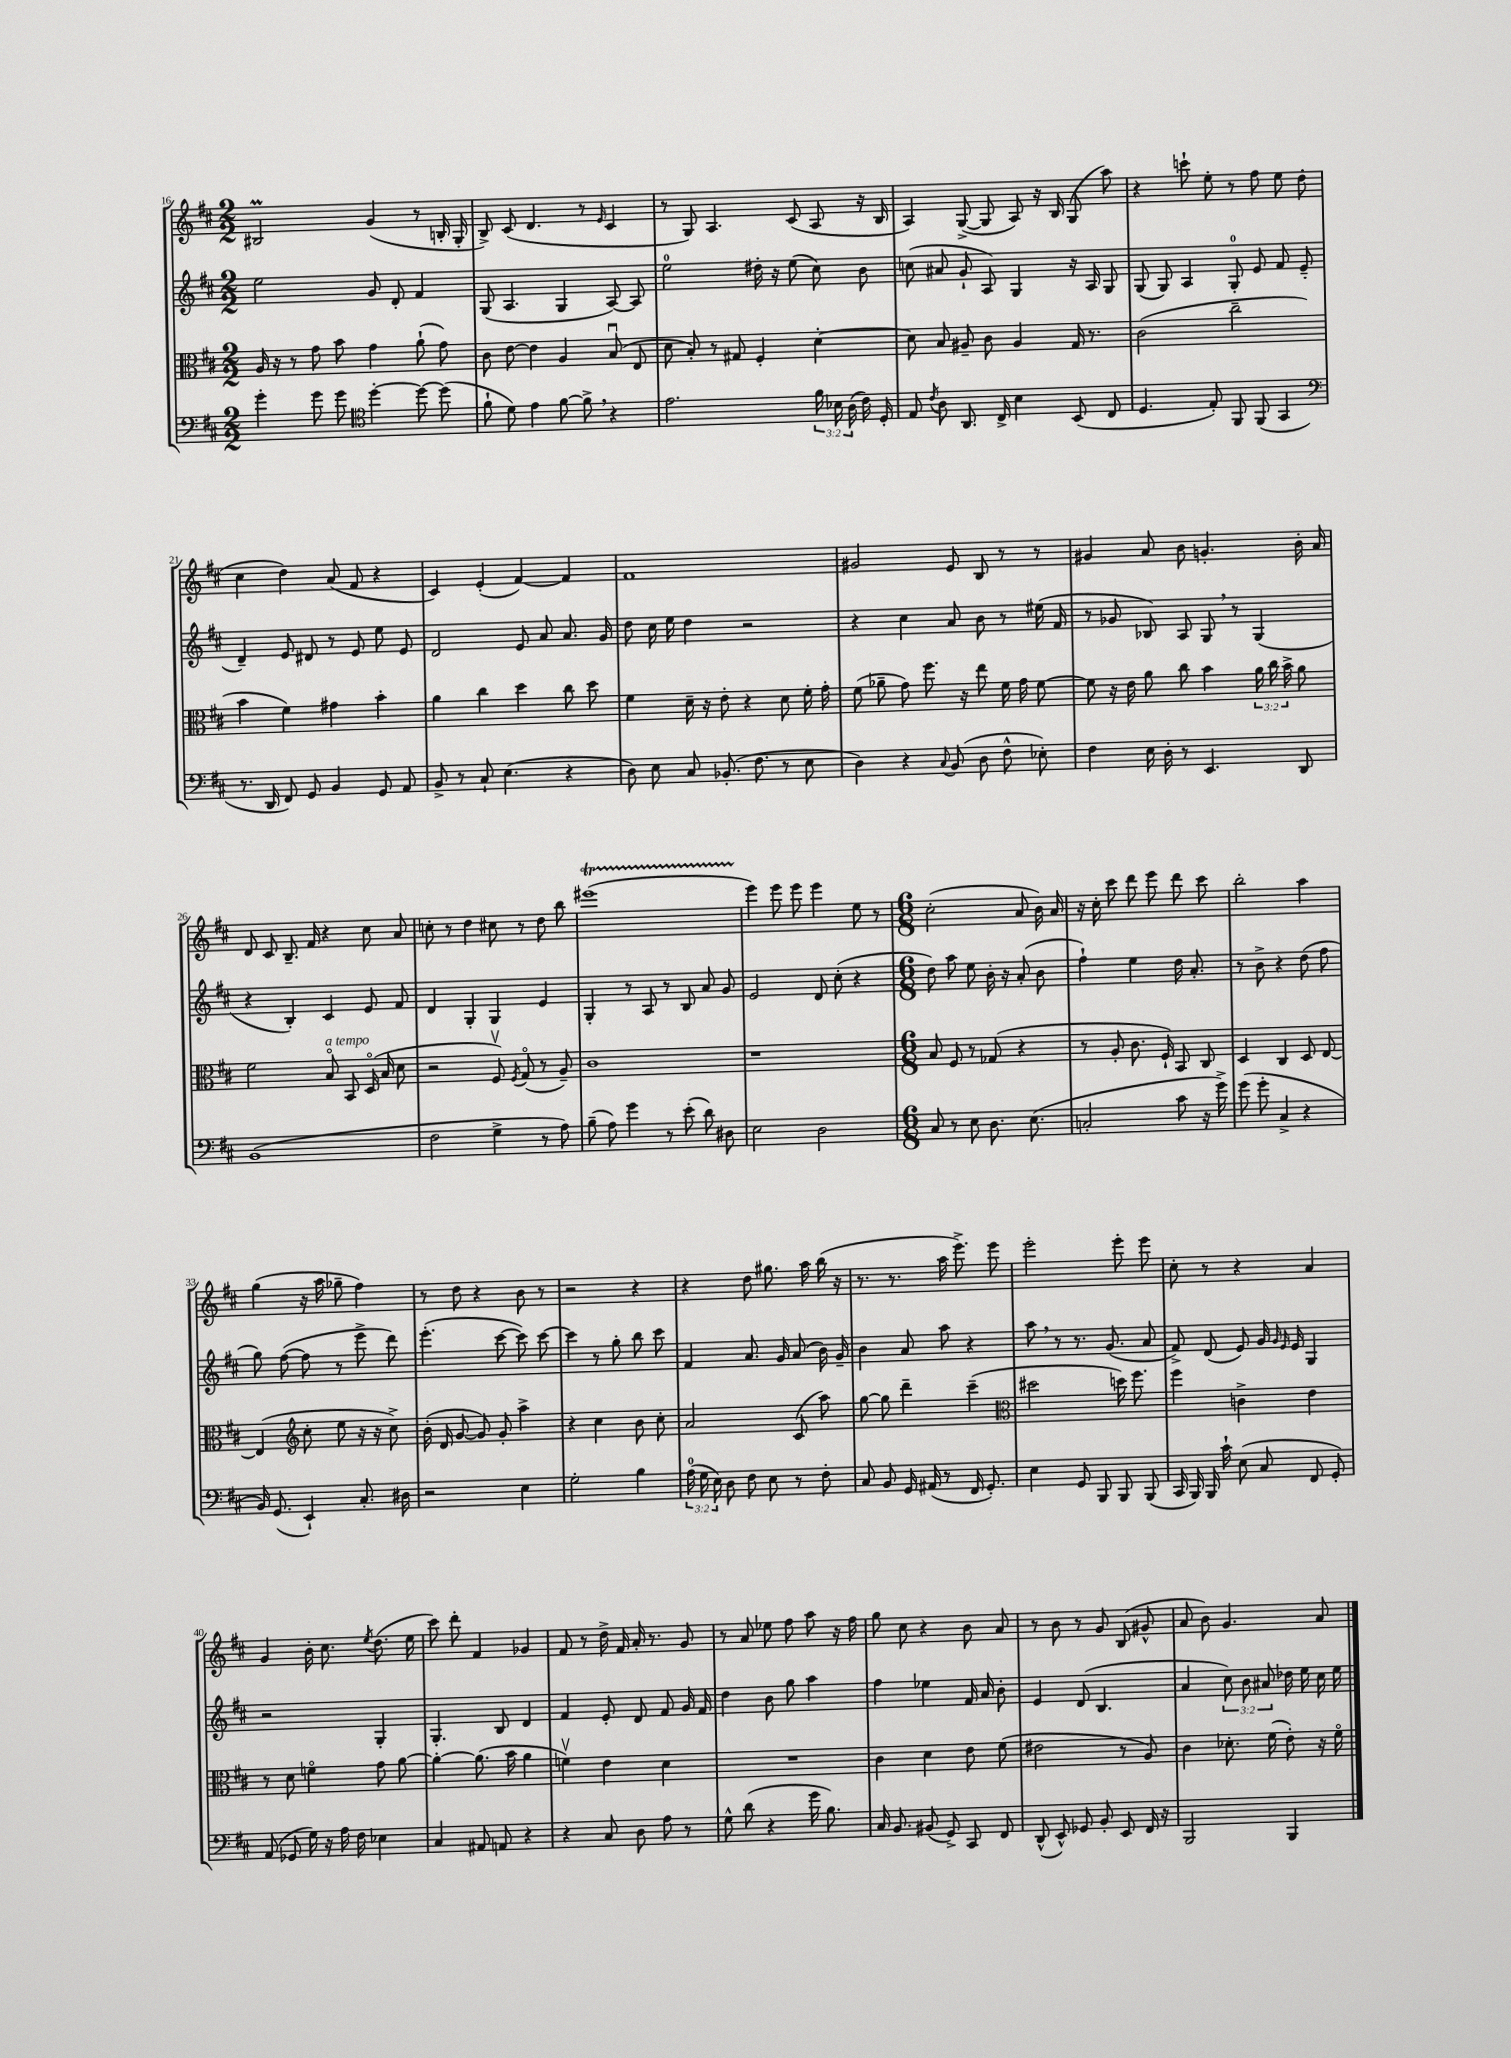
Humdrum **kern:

**kern	**kern	**kern	**kern
*staff4	*staff3	*staff2	*staff1
*clefF4	*clefC3	*clefG2	*clefG2
*k[f#c#]	*k[f#c#]	*k[f#c#]	*k[f#c#]
*M2/2	*M2/2	*M2/2	*M2/2
4g'	16A	2ee	2B#
.	16r	.	.
.	8r	.	.
8g	8g	.	.
8g	8b	.	.
*clefC4	*	*	*
[4dd'	4g	8g	(4g
.	.	8d'	.
8dd_	(8a`	4f#	8r
(8dd]	8g)	.	16B'
.	.	.	16G'
=	=	=	=
8f#`	8c#	(8G	8B^)
8d)	[8e	4.A	(8c#
4e	4e]	.	4.d
[8f#	4A	4G	.
8f#^]	.	.	8r
.	.	.	16qqe
4r	(8Bu	[8A)	4c#
.	8E	8A]	.
=	=	=	=
2.e	8d	2ee	8r
.	8B')	.	8G)
.	8r	.	4.A
.	8G#	.	.
.	4F#'	16dd#'	.
.	.	16r	.
.	.	(8ee	(8c#
24f#	[4d'	8cc#)	8A
24B-	.	.	.
(24A	.	.	.
16c#)	.	8b	16r
16D'	.	.	16B
=	=	=	=
8E	8d]	(8cc	4A)
8qc#	.	.	.
8A	8B	8a#	.
8.AA	8A#~	8g`	([8G^
.	8c#	8A)	8G]
16C#^	.	.	.
4B	4A#	4G	8A)
.	.	.	16r
.	.	.	16B
(8BB	16G	16r	(8G
.	8.r	16A	.
8C#	.	8G	8aa)
=	=	=	=
4.D	(2c#	(8G	4r
.	.	8G)	.
.	.	4A	8ccc`
8E')	.	.	8ee'
8FF#	2cc#~	8G'	8r
(8FF#	.	8e	8ff#
4GG	.	8f#	8ee
.	.	(8e~	(8dd
=	=	=	=
*clefF4	*	*	*
8.r	4b	4d~)	4cc#
16DD	.	.	.
8FF#)	4f#)	8e	4dd)
8GG	.	8d#	.
4BB	4g#	8r	(8a
.	.	8e	8f#
8GG	4b'	8ee	4r
8AA	.	8e	.
=	=	=	=
8BB^	4a	2d	4c#)
8r	.	.	.
8C#`	4cc#	.	(4e'
(4.E	.	.	.
.	4dd	8e	[4f#)
.	.	8a	.
4r	8cc#	8.a	4f#]
.	8dd	.	.
.	.	16g	.
=	=	=	=
8D)	4f#	8dd	1f#
8E	.	16cc#	.
.	.	16ee	.
8C#	16d~	4dd	.
.	16r	.	.
(8.BB-'	8e'	.	.
.	4r	2r	.
8.F#	.	.	.
8r	8d	.	.
8E	16f#'	.	.
.	16g'	.	.
=	=	=	=
4D)	(8f#	4r	2g#
.	8a-~	.	.
4r	8g)	4cc#	.
.	8.ff#	.	.
8qqC#	.	.	.
(8BB	.	8a	8e
.	16r	.	.
8D	8ee	8b	8B
8F#^^	16f#	8r	8r
.	16g	.	.
8E-')	[8f#	(16ee#	8r
.	.	16f#	.
=	=	=	=
4F#	8f#]	8r	4g#
.	16r	8g-	.
.	16e	.	.
16E	8a	8B-)	8a
16D'	.	.	.
8r	8cc#	8A	8b
4.EE	4b	8G	4.g'
.	.	8r	.
.	24a	(4G	.
.	24cc#	.	.
.	24b^	.	.
8DD	8a	.	16b'
.	.	.	16a
=	=	=	=
(1BB	2f#	4r	8d
.	.	.	8c#
.	.	4B')	8.B~
.	.	.	16f#
.	8Bo	4c#	4r
.	8BB	.	.
.	(16Do	8e	8cc#
.	16B	.	.
.	8d	8f#	8a
=	=	=	=
2F#	2r	4d	8cc'
.	.	.	8r
.	.	4G'	4dd
4G^	8F#v)	4G	8cc#
.	8qF#	.	.
.	(8Go	.	8r
8r	8r	4e	8dd
8A)	8A~)	.	8bb
=	=	=	=
(8B~	1c#	4G'	(1eee#
8A)	.	.	.
4g	.	8r	.
.	.	8A	.
8r	.	8r	.
(8e'	.	8B	.
8d)	.	8a	.
8D#	.	8g	.
=	=	=	=
2E	1r	2e	4eee)
.	.	.	8eee
.	.	.	8eee
2D	.	8d	4eee
.	.	(8cc#'	.
.	.	4r	8ee
.	.	.	8r
=	=	=	=
*M6/8	*M6/8	*M6/8	*M6/8
8C#	8B	8dd)	(2cc#'
8r	8F#	8aa	.
8E	8r	8ee	.
8.D	(8G-	16b'	.
.	.	16r	.
.	4r	(8a'	8a
(8.E	.	.	.
.	.	8b	16b)
.	.	.	16a
=	=	=	=
2C'	8r	4ff#`)	16r
.	.	.	16cc#'
.	8A'	.	8ccc#
.	8.c#	4ee	8ddd
.	.	.	8eee
.	16F#`)	.	.
8c#	8BB	16dd	8ddd
.	.	8.a'	.
16r	8C#	.	8ccc#
16g^)	.	.	.
=	=	=	=
(8g	4D	8r	2bb'
8g'	.	8b^	.
4C#^	4C#	4r	.
4r	8D	(8dd	4aa
.	[8E	8ff#	.
=	=	=	=
16BB)	(4E]	8gg)	(4gg
(8.GG	.	.	.
.	.	([8ff#	.
*	*clefG2	*	*
4EE`)	8cc#'	8ff#]	16r
.	.	.	16aa
.	8ee	8r	8gg-~
8.C#'	16r	8eee^	4ff#)
.	16r	.	.
.	8cc#^)	8ddd)	.
16D#	.	.	.
=	=	=	=
2r	(16b'	(4.eee'	8r
.	16d	.	.
.	[8g	.	8dd
.	8g])	.	4r
.	8g'	[8ccc#	.
4E	4aa^	8ccc#])	8b
.	.	[8ccc#	8r
=	=	=	=
2G'	4r	4ccc#]	2r
.	4cc#	8r	.
.	.	8gg'	.
4B	8b	8bb	4r
.	8cc#'	8ccc#	.
=	=	=	=
(24A	2a	4f#	4r
24G	.	.	.
24E)	.	.	.
8D	.	.	.
8F#	.	8.a	8dd
8E	.	.	8.gg#
.	.	16g	.
8r	(8c#	(8a	.
.	.	.	16aa
8F#'	8aa)	16b)	(16bb
.	.	16g~	16r
=	=	=	=
8C#	[8gg	4b	8.r
8BB	8gg]	.	.
.	.	.	8.r
16GG	4ddd~	8a	.
(16AA#	.	.	.
8r	.	8aa	16aa
.	.	.	8.eee^)
16FF#	(4ccc#~	4r	.
8.GG')	.	.	.
.	.	.	8eee
=	=	=	=
*	*clefC3	*	*
4E	2dd#	8aa	2eee'
.	.	8r	.
8GG	.	8.r	.
8BBB	.	.	.
.	.	(8.g	.
8BBB	16dd)	.	8eee'
.	8.ff#	.	.
(8BBB	.	8a	8eee
=	=	=	=
16CC#	4ff#	8f#^)	8cc#'
16BBB)	.	.	.
16BBB	.	(8d	8r
16c#`	.	.	.
(8E	4c^	8e)	4r
8C#	.	16g	.
.	.	16qqg	.
.	.	16qqe	.
.	.	16e	.
8FF#	4e	4G	4a
8GG')	.	.	.
=	=	=	=
(8AA	8r	2r	4g
8GG-	8d	.	.
16G)	4fo	.	16b'
16r	.	.	8.cc#
16A	.	.	.
16F#	.	.	.
.	.	.	8qee
4E-	8g	4G'	(8.dd
.	[8a	.	.
.	.	.	16ee
=	=	=	=
4C#	4a'_	4.G'	8ccc#)
.	.	.	8ddd'
8AA#	(8.a]	.	4f#
8AA	.	8B	.
.	16b	.	.
4r	4a	4d	4g-
=	=	=	=
4r	4fv)	4f#	8f#
.	.	.	8r
8C#	4e	8e'	16dd^
.	.	.	16f#
8D	.	8d	16a'
.	.	.	8.r
8A	4d	8f#	.
8r	.	16g	8g
.	.	16f#	.
=	=	=	=
8G^^	2.r	4dd	8r
(8d	.	.	8a
4r	.	8b	8ee-
.	.	8gg	8ff#
16g	.	4aa	8aa
8.B)	.	.	.
.	.	.	16r
.	.	.	16ff#
=	=	=	=
16C#	4c#	4ff#	8gg
8.BB	.	.	.
.	.	.	8cc#
(8BB#	4d	4ee-	4r
8GG^)	.	.	.
8CC#	8e	16f#	8b
.	.	16a	.
8FF#	(8f#	8b'	8a
=	=	=	=
(8DD^^	2e#	4e	8r
8EE^^)	.	.	8b
8GG-	.	(8d	8r
8BB'	.	4.B	8g
8EE	8r	.	(8B
16FF#	8A)	.	8g#^^
16r	.	.	.
=	=	=	=
2BBB	4c#	4a	8a
.	.	.	8b)
.	8.d-'	12cc#)	4.g
.	.	12b	.
.	.	12a#	.
.	(16f#	.	.
4BBB	8e')	16dd-	.
.	.	16ee	.
.	16r	16cc#	8a
.	16f#o	16ee	.
==	==	==	==
*-	*-	*-	*-
